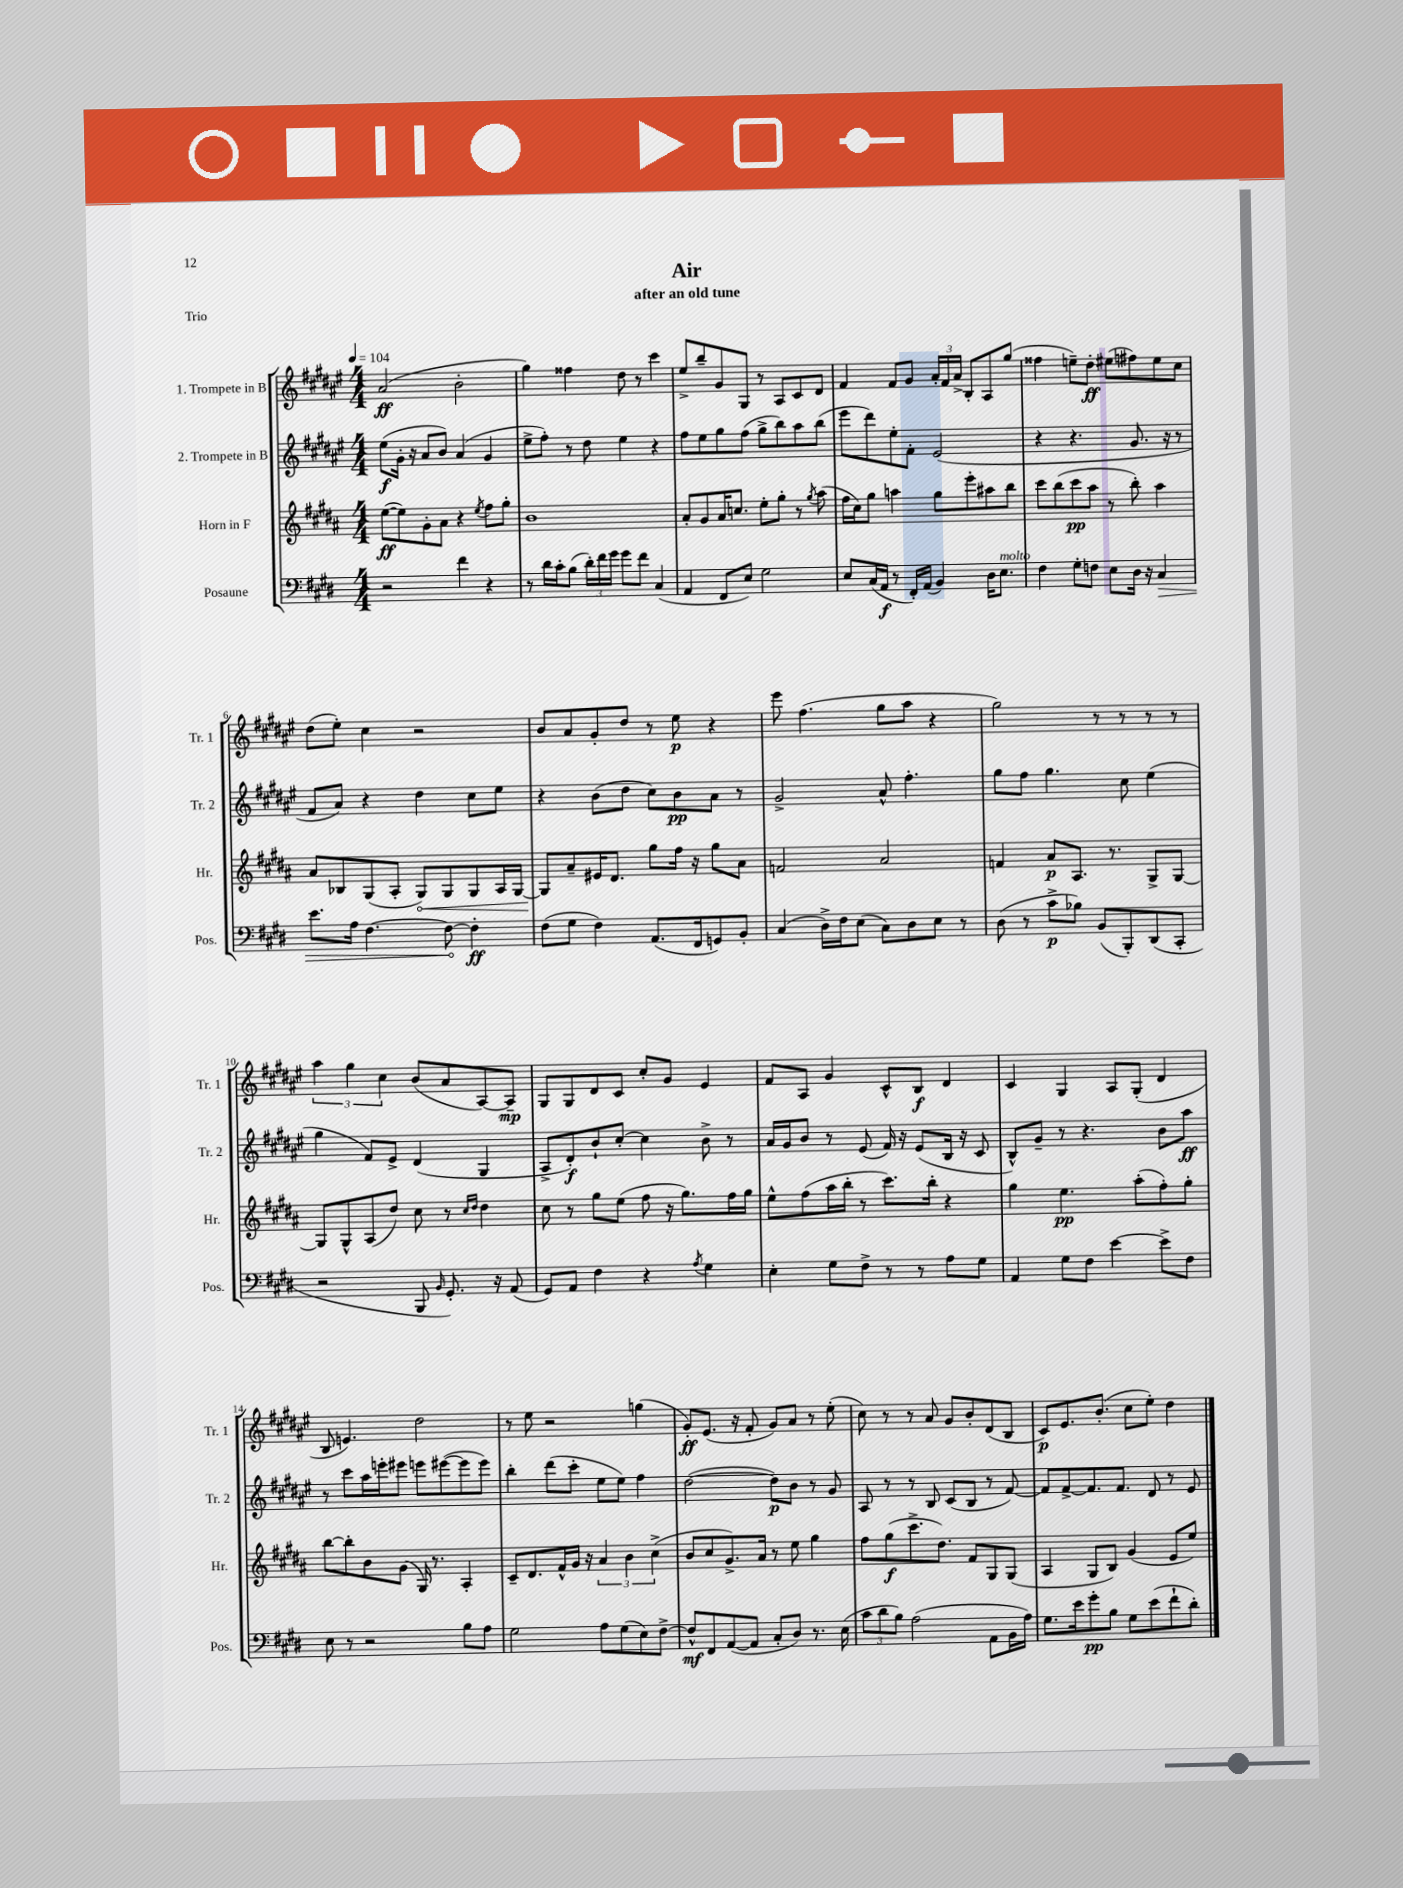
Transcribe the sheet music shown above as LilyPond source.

\header { title = "Air" subtitle = "after an old tune" piece = "Trio" }
<<
\new StaffGroup <<
\new Staff = "s0" \with { instrumentName = "1. Trompete in B" shortInstrumentName = "Tr. 1" } {
    \clef treble \key fis \major \numericTimeSignature \time 4/4 \tempo 4 = 104
    \autoBeamOff ais'2\ff( b'2-. |
    gis''4) fisis''4 dis''8 r8 cis'''4 |
    eis''8[-> b''8-- gis'8 gis8] r8 ais8[ cis'8 dis'8] |
    fis'4 fis'8[ gis'8] \tuplet 3/2 { ais'16[-. fis'16 ais'16]-> } b8[-. ais8 gis''8]( |
    fisis''4 e''8[--) dis''8]-.\ff eis''8[( fis''8) eis''8 cis''8] |
    dis''8[( eis''8]-.) cis''4 r2 |
    b'8[ ais'8 gis'8-. dis''8] r8 eis''8\p r4 |
    eis'''8 fis''4.( gis''8[ ais''8] r4 |
    gis''2) r8 r8 r8 r8 |
    \tuplet 3/2 { ais''4 gis''4 cis''4 } b'8[( ais'8 ais8~) ais8]--\mp |
    gis8[ gis8 dis'8 cis'8] cis''8[-. gis'8] eis'4 |
    fis'8[ ais8] gis'4 cis'8[-^ b8]\f dis'4 |
    cis'4 gis4 ais8[ gis8]-.( dis'4 |
    b8 e'4.) dis''2 |
    r8 eis''8 r2 g''4( |
    gis'8[-.\ff) eis'8.]( r16 fis'8-. gis'8[) ais'8] r8 eis''8-.( |
    cis''8) r8 r8 ais'8 gis'8[ b'8-. dis'8( b8] |
    cis'8[\p) eis'8. b'8.]-.( cis''8[ eis''8]-.) dis''4 \bar "|." |
}
\new Staff = "s1" \with { instrumentName = "2. Trompete in B" shortInstrumentName = "Tr. 2" } {
    \clef treble \key fis \major \numericTimeSignature \time 4/4
    \autoBeamOff eis''8[\f( gis'16]-. r16 ais'8[ b'8]) ais'4( gis'4 |
    eis''8[-> fis''8]-.) r8 dis''8 eis''4 r4 |
    fis''8[ eis''8 gis''8 fis''8]( gis''8[-> b''8) ais''8 b''8]( |
    eis'''8[ dis'''8) eis''8-. fis'8]-. eis'2( |
    r4 r4. gis'8. r16 r8 |
    fis'8[ ais'8]) r4 dis''4 cis''8[ eis''8] |
    r4 b'8[( dis''8] cis''8[) b'8\pp ais'8] r8 |
    gis'2-> ais'8-^ fis''4.-. |
    gis''8[ fis''8] gis''4. cis''8 eis''4( |
    gis''4 fis'8[) eis'8]-> dis'4( gis4 |
    ais8[-> dis'8-.\f) b'8-! cis''8]~-. cis''4 b'8-> r8 |
    ais'16[ gis'16 b'8] r8 eis'8( fis'16) r16 eis'8[( b16] r16 cis'8 |
    b8[-^) gis'8]-- r8 r4. b'8[ ais''8]\ff |
    r8 cis'''8[ ais''16 e'''16-. eis'''8] e'''8[ eis'''8~( eis'''8 eis'''8]) |
    b''4-. dis'''8[( cis'''8]-. eis''8[ eis''8]) fis''4 |
    dis''2~( dis''8[\p) b'8] r8 gis'8 |
    ais8 r8 r8 b8 cis'8[( b8] r8 fis'8~) |
    fis'8[ fis'8~-> fis'8. fis'8.] dis'8 r8 eis'8 \bar "|." |
}
\new Staff = "s2" \with { instrumentName = "Horn in F" shortInstrumentName = "Hr." } {
    \clef treble \key b \major \numericTimeSignature \time 4/4
    \autoBeamOff e''8[~\ff( e''8) gis'8-. ais'8] r4 \acciaccatura { e''8 } fis''8[ gis''8]-. |
    b'1 |
    ais'8[-. gis'8 ais'16 c''8.] e''8[-. gis''8]-. r8 \acciaccatura { gis''8 } ais''8( |
    fis''16[ cis''16) gis''8] a''4 gis''8[ e'''8-. ais''8 b''8] |
    cis'''8[ b''8( cis'''8\pp ais''8] r8 b''8-.) ais''4 |
    ais'8[ bes8 gis8( ais8]-. \once \override Hairpin.circled-tip = ##t gis8[\<) gis8 gis8 ais16 gis16]~ |
    gis8[\! ais'8-- eis'16 dis'8.] gis''8[ fis''16] r16 gis''8[ ais'8] |
    f'2 ais'2 |
    f'4 ais'8[\p ais8.] r8. gis8[-> gis8]~ |
    gis8[ gis8-^ ais8( dis''8]) cis''8 r8 \grace { cis''16[ dis''16] } dis''4 |
    cis''8 r8 gis''8[ e''8]( fis''8 r16 gis''8.[) fis''16 gis''16] |
    e''8[-^ fis''8( ais''16 b''16]-. r8 cis'''8.[) b''16]-. r4 |
    gis''4 e''4.\pp ais''8[-.( fis''8-.) gis''8]-. |
    b''8[~ b''8-. b'8 gis'8]( gis16) r8. ais4-. |
    cis'8[-- dis'8. fis'16-^ gis'16] r16 \tuplet 3/2 { ais'4 b'4 cis''4->( } |
    b'8[ cis''8 gis'8.->) ais'16] r8 e''8 gis''4 |
    fis''8[ gis''8\f( cis'''8.-> dis''8.]) fis'8[ gis8 gis8]( |
    ais4 gis8[ b8]) gis'4( e'8[ e''8]) \bar "|." |
}
\new Staff = "s3" \with { instrumentName = "Posaune" shortInstrumentName = "Pos." } {
    \clef bass \key e \major \numericTimeSignature \time 4/4
    \autoBeamOff r2 fis'4 r4 |
    r8 dis'16[ cis'16-. b8]( \tuplet 3/2 { dis'16[-.) fis'16 gis'16] } gis'8[ fis'8] cis4( |
    a,4 fis,8[ e8]) gis2 |
    e8[ cis16( a,16]\f r8 fis,16[-.) a,16]( b,4) dis16[ e8.]^\markup { \italic "molto" } |
    fis4 gis8[-. f8] e8[ dis16] r16 \once \override Hairpin.circled-tip = ##t cis4\> |
    e'8.[ a16] fis4.~ fis8~\! fis4-.\ff |
    fis8[( gis8] fis4) a,8.[( fis,16 g,8) b,8]-. |
    cis4( dis16[->) fis16 e8]( cis8[) dis8 e8] r8 |
    dis8( r8 cis'8[->\p bes8]) b,8[( b,,8-.) dis,8( cis,8]-. |
    r2 b,,8 \grace { b,16 } gis,8.-.) r16 a,8( |
    gis,8[) a,8] fis4 r4 \acciaccatura { a8 } gis4 |
    e4-. gis8[ fis8]-> r8 r8 a8[ gis8] |
    a,4 gis8[ fis8] e'4~ e'8[-> fis8] |
    e8 r8 r2 b8[ a8] |
    gis2 a8[ gis8( e8) fis8]~-> |
    fis8[-^\mf fis,8 a,8~( a,8] cis8[-. dis8]) r8. e16( |
    \tuplet 3/2 { cis'8[ dis'8 b8]) } a2( a,8[ b,16 a16]) |
    gis8.[ e'16 gis'8-.\pp b8] gis8[ e'8( fis'8-! dis'8]-.) \bar "|." |
}
>>
>>
